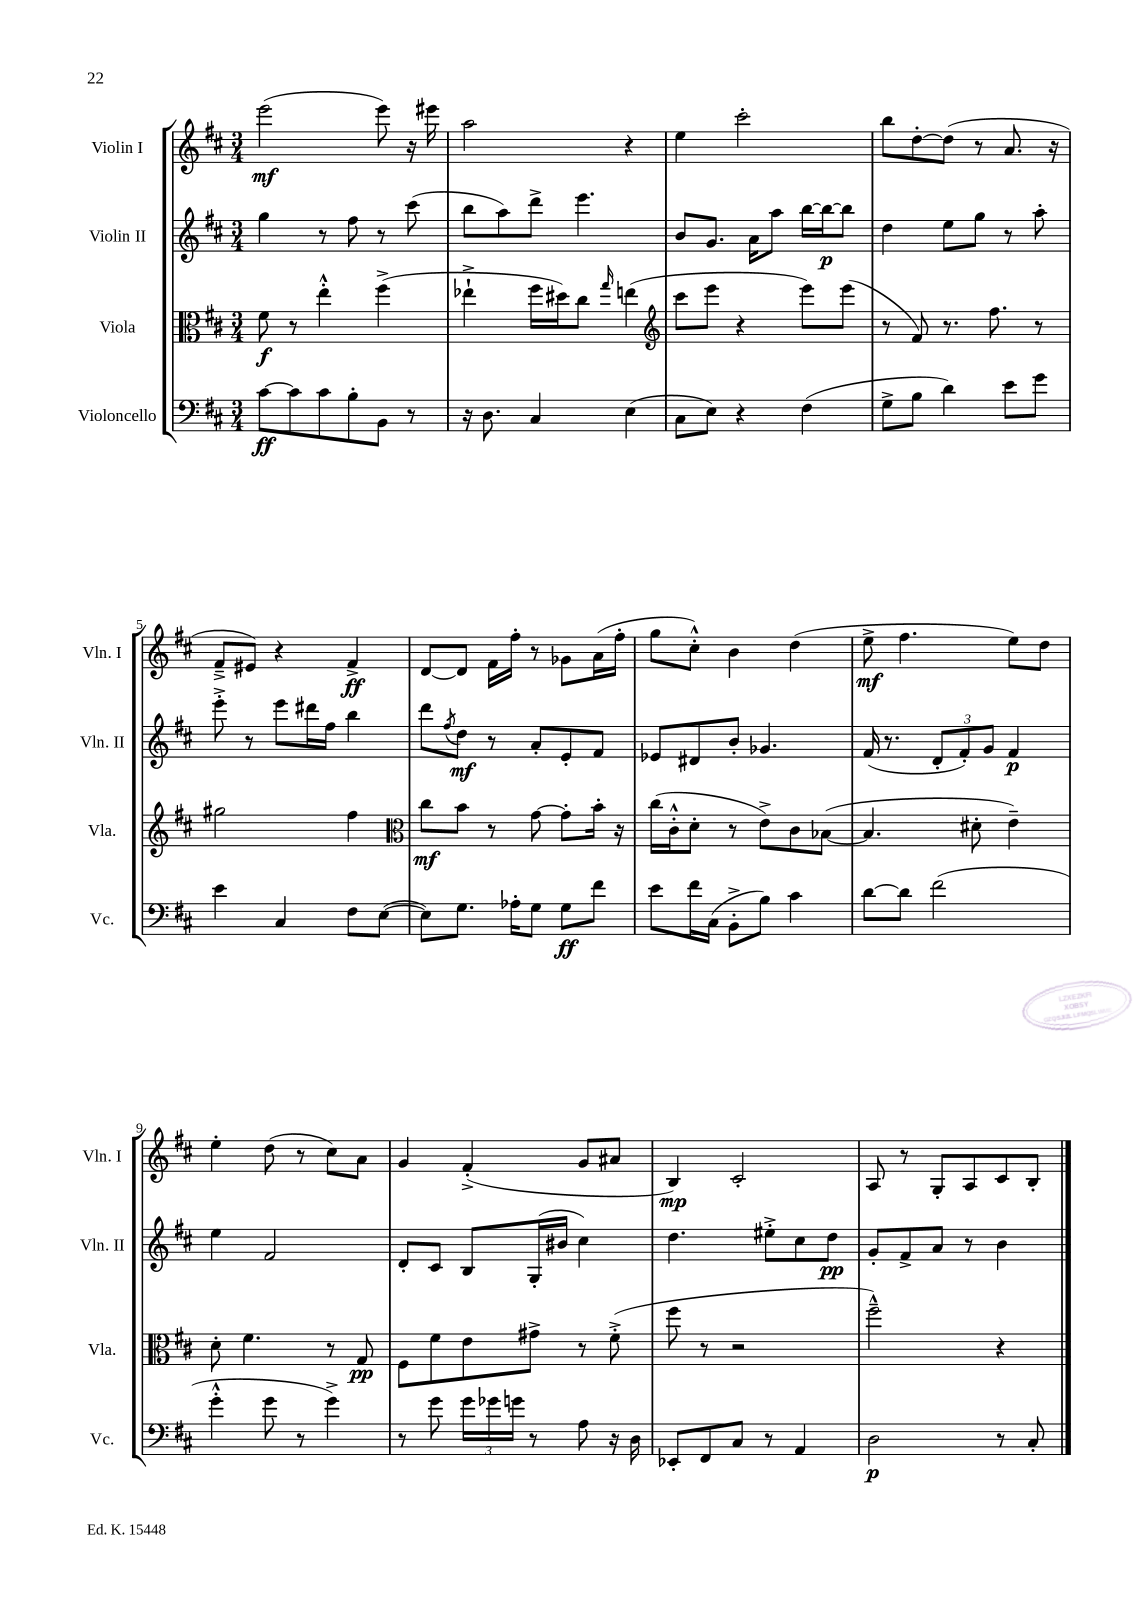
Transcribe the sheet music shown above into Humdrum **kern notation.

**kern	**kern	**kern	**kern
*staff4	*staff3	*staff2	*staff1
*clefF4	*clefC3	*clefG2	*clefG2
*k[f#c#]	*k[f#c#]	*k[f#c#]	*k[f#c#]
*M3/4	*M3/4	*M3/4	*M3/4
[8c#	8f#	4gg	(2eee
8c#]	8r	.	.
8c#	4ee'^^	8r	.
8B'	.	8ff#	.
8BB	(4ff#^	8r	8eee)
8r	.	(8ccc#	16r
.	.	.	16eee#
=	=	=	=
16r	4ee-`^	8bb	2aa
8.D	.	.	.
.	.	8aa)	.
4C#	16ff#	8ddd^	.
.	16dd#)	.	.
.	8cc#	4.eee	.
.	16qqgg	.	.
(4E	(4ee	.	4r
=	=	=	=
*	*clefG2	*	*
8C#	8ccc#	8b	4ee
8E)	8eee	8.g	.
4r	4r	.	2ccc#'
.	.	16a	.
.	.	8aa	.
(4F#	8eee)	[16bb	.
.	.	16bb_	.
.	(8eee	8bb]	.
=	=	=	=
8G^	8r	4dd	8bb
8B	8f#)	.	[8dd'
4d)	8.r	8ee	(8dd]
.	.	8gg	8r
.	8.ff#	.	.
8e	.	8r	8.a
8g	8r	8aa'	.
.	.	.	16r
=	=	=	=
4e	2gg#	8eee'^	8f#~^
.	.	8r	8e#)
4C#	.	8eee	4r
.	.	16ddd#	.
.	.	16ff#	.
8F#	4ff#	4bb	4f#^
([8E	.	.	.
=	=	=	=
*	*clefC3	*	*
8E])	8cc#	8ddd	[8d
.	.	8qff#	.
8.G	8b	8dd	8d]
.	8r	8r	16f#
16A-'	.	.	16ff#'
8G	[8g	8a'	8r
8G	8g']	8e'	8g-
8f#	16b'	8f#	(16a
.	16r	.	16ff#'
=	=	=	=
8e	(16cc#	8e-	8gg
.	16c#'^^	.	.
16f#	8d'	8d#	8cc#'^^)
(16C#	.	.	.
8BB'^	8r	8b'	4b
8B)	8e^)	4.g-	.
4c#	8c#	.	(4dd
.	([8B-	.	.
=	=	=	=
[8d	4.B-]	(16f#	8ee^
.	.	8.r	.
8d]	.	.	4.ff#
(2f#	.	12d'	.
.	.	12f#')	.
.	8d#'	.	.
.	.	12g	.
.	4e~)	4f#	8ee)
.	.	.	8dd
=	=	=	=
4g'^^	8d'	4ee	4ee'
.	4.f#	.	.
8g	.	2f#	(8dd
8r	.	.	8r
4g^)	8r	.	8cc#)
.	8G	.	8a
=	=	=	=
8r	8F#	8d'	4g
8g	8f#	8c#	.
24g	8e	8B	(4f#'^
24g-	.	.	.
24g	.	.	.
8r	8g#^	(16G'	.
.	.	16b#	.
8A	8r	4cc#)	8g
16r	(8f#'^	.	8a#
16D	.	.	.
=	=	=	=
8EE-'	8ff#	4.dd	4B)
8FF#	8r	.	.
8C#	2r	.	2c#'
8r	.	8ee#'^	.
4AA	.	8cc#	.
.	.	8dd	.
=	=	=	=
2D	2ff#~^^)	8g'	8A
.	.	8f#^	8r
.	.	8a	8G'
.	.	8r	8A
8r	4r	4b	8c#
8C#'	.	.	8B'
==	==	==	==
*-	*-	*-	*-
